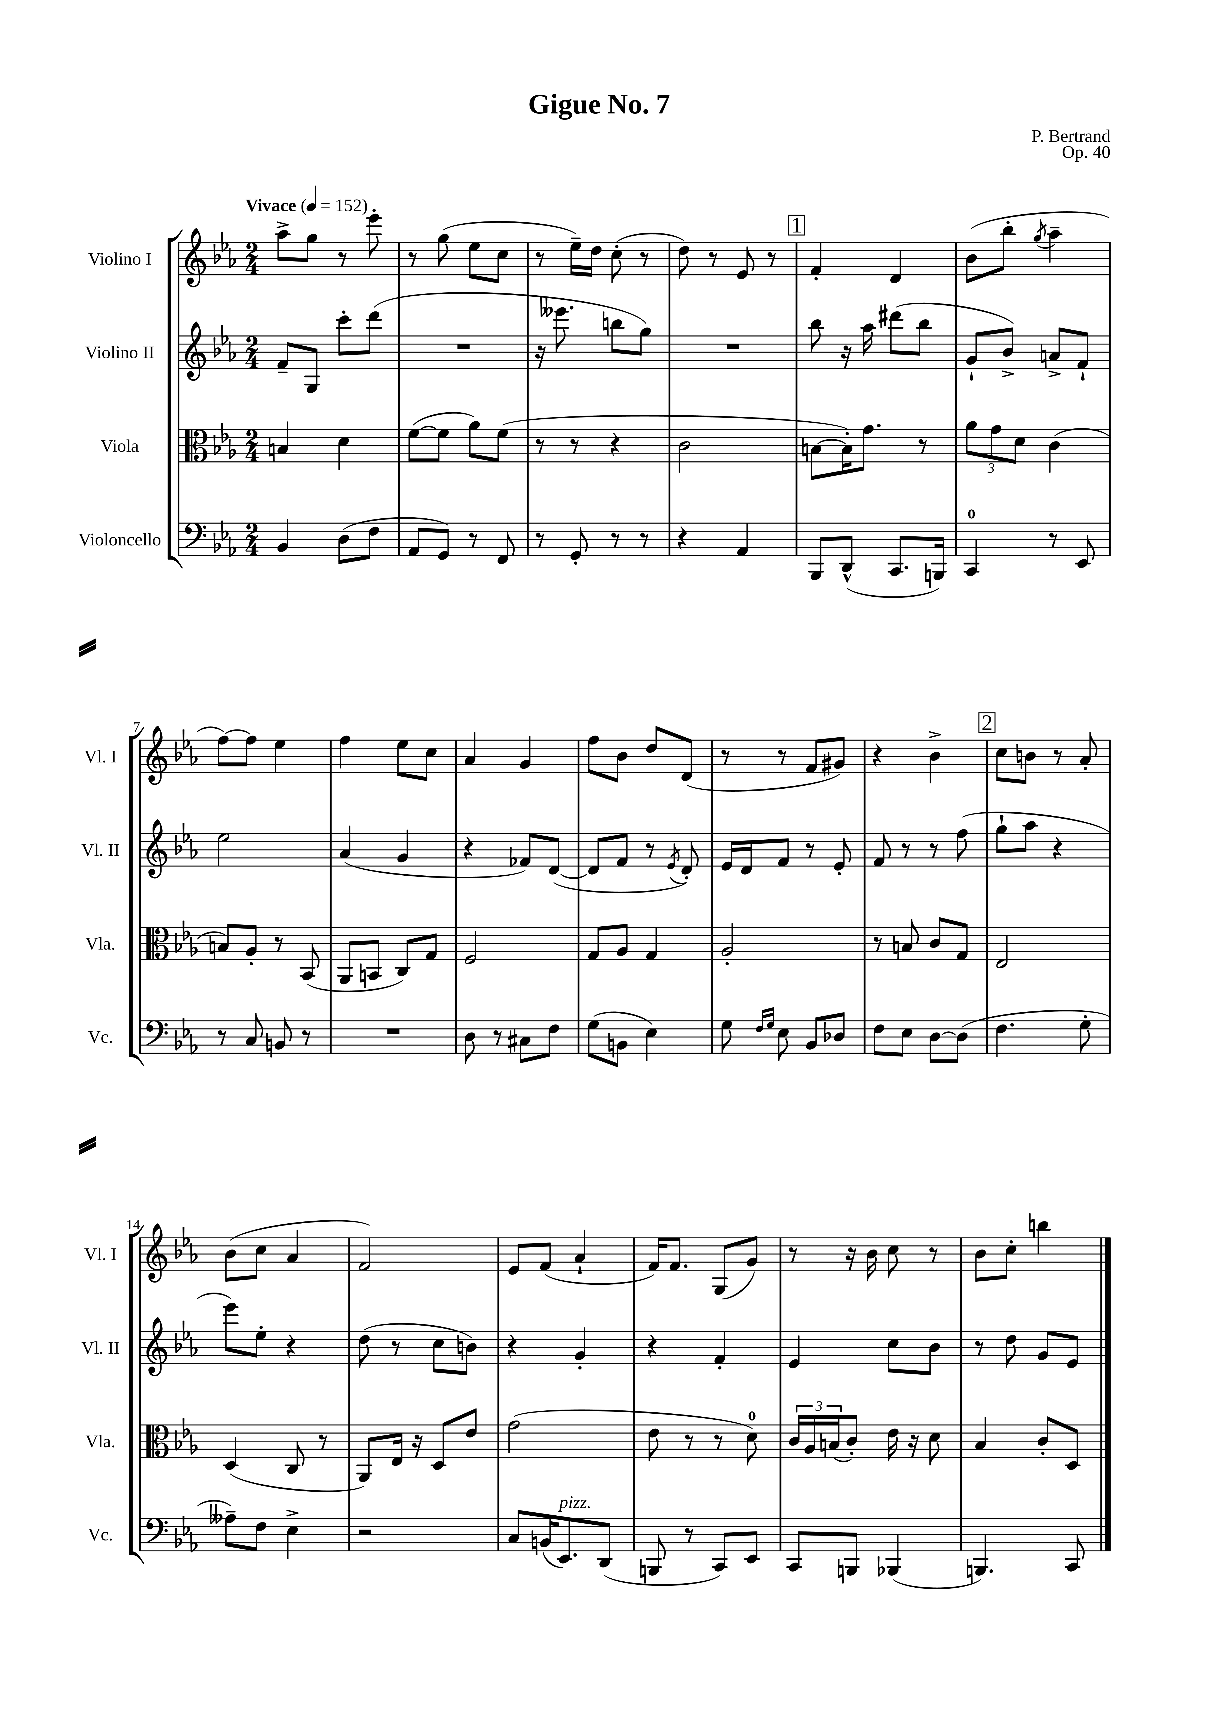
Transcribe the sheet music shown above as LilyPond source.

\header { title = "Gigue No. 7" composer = "P. Bertrand" opus = "Op. 40" }
<<
\new StaffGroup <<
\new Staff = "s0" \with { instrumentName = "Violino I" shortInstrumentName = "Vl. I" } {
    \clef treble \key ees \major \numericTimeSignature \time 2/4 \tempo "Vivace" 4 = 152
    aes''8-> g''8 r8 ees'''8-. |
    r8 g''8( ees''8 c''8 |
    r8 ees''16--) d''16 c''8-.( r8 |
    d''8) r8 ees'8 r8 |
    \mark \markup { \box "1" } f'4-. d'4 |
    bes'8( bes''8-. \acciaccatura { g''8 } aes''4-- |
    f''8~) f''8 ees''4 |
    f''4 ees''8 c''8 |
    aes'4 g'4 |
    f''8 bes'8 d''8 d'8( |
    r8 r8 f'8 gis'8) |
    r4 bes'4-> |
    \mark \markup { \box "2" } c''8 b'8 r8 aes'8-. |
    bes'8( c''8 aes'4 |
    f'2) |
    ees'8 f'8( aes'4-! |
    f'16) f'8. g8( g'8) |
    r8 r16 bes'16 c''8 r8 |
    bes'8 c''8-. b''4 \bar "|." |
}
\new Staff = "s1" \with { instrumentName = "Violino II" shortInstrumentName = "Vl. II" } {
    \clef treble \key ees \major \numericTimeSignature \time 2/4
    f'8-- g8 c'''8-. d'''8( |
    R2 |
    r16 eeses'''8. b''8 g''8) |
    R2 |
    \mark \markup { \box "1" } bes''8 r16 aes''16 dis'''8( bes''8 |
    g'8-! bes'8->) a'8-> f'8-! |
    ees''2 |
    aes'4( g'4 |
    r4 fes'8) d'8~( |
    d'8 f'8 r8 \acciaccatura { ees'8 } d'8-.) |
    ees'16 d'16 f'8 r8 ees'8-. |
    f'8 r8 r8 f''8( |
    \mark \markup { \box "2" } g''8-! aes''8 r4 |
    ees'''8) ees''8-. r4 |
    d''8( r8 c''8 b'8) |
    r4 g'4-. |
    r4 f'4-. |
    ees'4 c''8 bes'8 |
    r8 d''8 g'8 ees'8 \bar "|." |
}
\new Staff = "s2" \with { instrumentName = "Viola" shortInstrumentName = "Vla." } {
    \clef alto \key ees \major \numericTimeSignature \time 2/4
    b4 d'4 |
    f'8~( f'8 aes'8) f'8( |
    r8 r8 r4 |
    c'2 |
    \mark \markup { \box "1" } b8~ b16-.) g'8. r8 |
    \tuplet 3/2 { aes'8 g'8 d'8 } c'4( |
    b8) aes8-. r8 bes,8( |
    aes,8 b,8 c8) g8 |
    f2 |
    g8 aes8 g4 |
    aes2-. |
    r8 b8 c'8 g8 |
    \mark \markup { \box "2" } ees2 |
    d4( c8 r8 |
    aes,8) ees16 r16 d8 ees'8 |
    g'2( |
    ees'8 r8 r8 d'8-0) |
    \tuplet 3/2 { c'16 aes16 b16( } c'8-.) ees'16 r16 d'8 |
    bes4 c'8-. d8 \bar "|." |
}
\new Staff = "s3" \with { instrumentName = "Violoncello" shortInstrumentName = "Vc." } {
    \clef bass \key ees \major \numericTimeSignature \time 2/4
    bes,4 d8( f8 |
    aes,8 g,8) r8 f,8 |
    r8 g,8-. r8 r8 |
    r4 aes,4 |
    \mark \markup { \box "1" } bes,,8 d,8-^( c,8. b,,16) |
    c,4-0 r8 ees,8 |
    r8 c8 b,8 r8 |
    R2 |
    d8 r8 cis8 f8 |
    g8( b,8 ees4) |
    g8 \grace { f16 g16 } ees8 bes,8 des8 |
    f8 ees8 d8~ d8( |
    \mark \markup { \box "2" } f4. g8-. |
    aeses8--) f8 ees4-> |
    r2 |
    c8 b,16( ees,8.^\markup { \italic "pizz." }) d,8( |
    b,,8 r8 c,8) ees,8 |
    c,8 b,,8 bes,,4( |
    b,,4.) c,8 \bar "|." |
}
>>
>>
